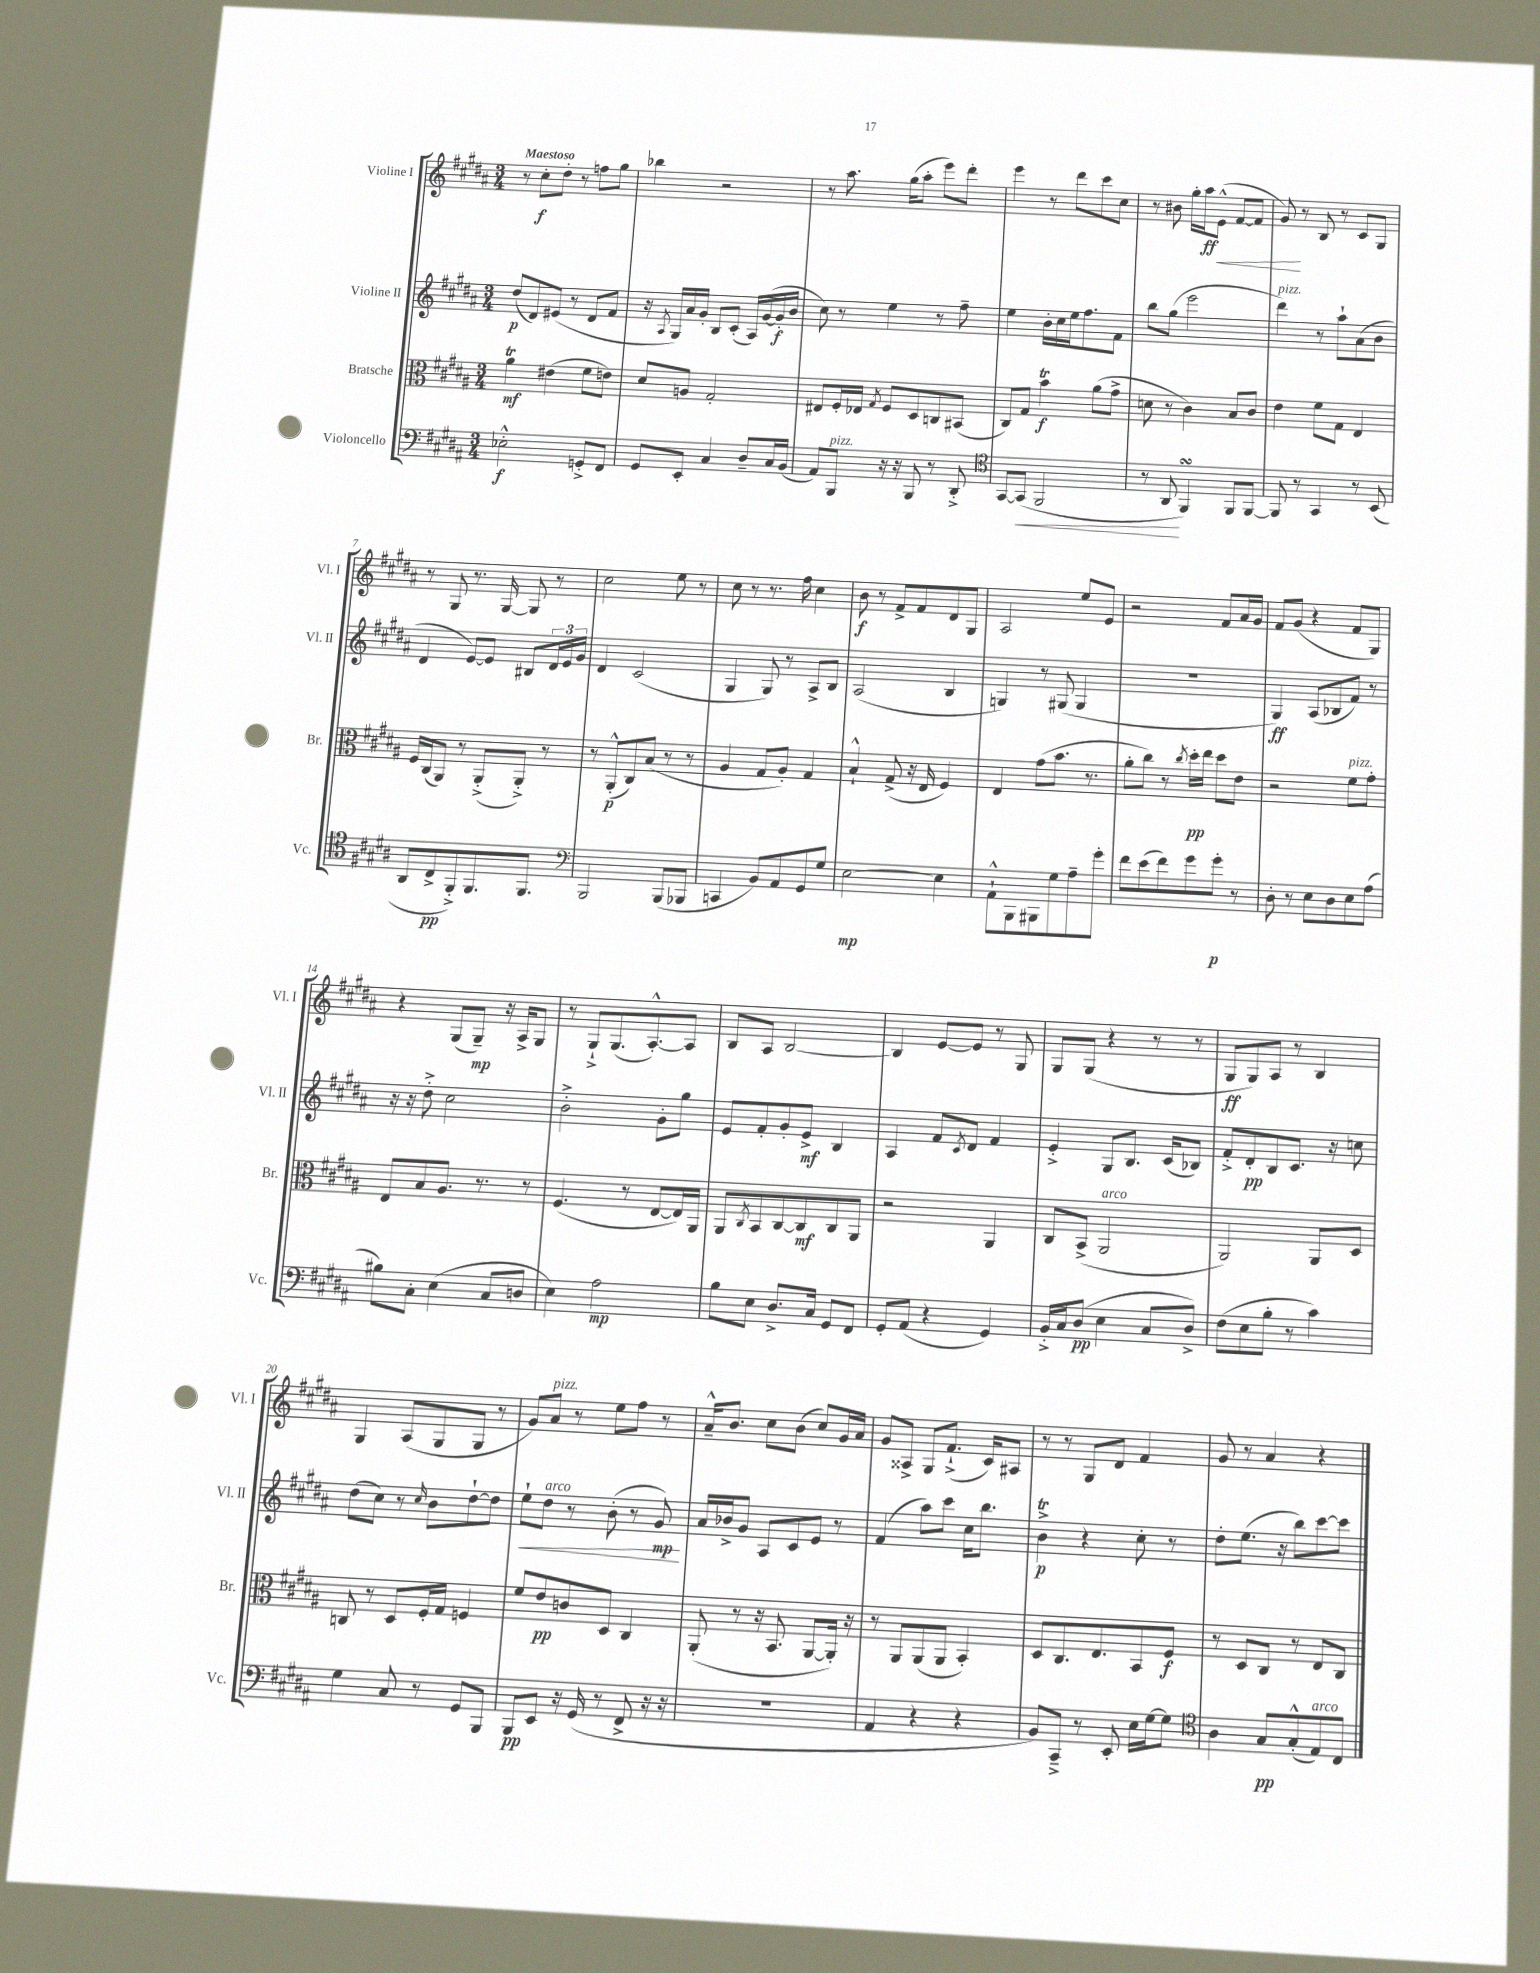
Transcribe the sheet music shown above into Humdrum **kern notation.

**kern	**kern	**kern	**kern
*staff4	*staff3	*staff2	*staff1
*clefF4	*clefC3	*clefG2	*clefG2
*k[f#c#g#d#a#]	*k[f#c#g#d#a#]	*k[f#c#g#d#a#]	*k[f#c#g#d#a#]
*M3/4	*M3/4	*M3/4	*M3/4
2E-'^^\	4a#\	(8dd#/L	8r
.	.	8d#/)	8cc#'\L
.	(4e#\	(8e#/J	8dd#'\J
.	.	8r	8r
8GG'^/L	8f#\L	8d#/L	8ff\L
8FF#/J	8e\J)	8f#/J	8gg#\J
=	=	=	=
8GG#/L	8d#/L	16r	4bb-\
.	.	8qA#/	.
.	.	16G#/LL)	.
8EE'/J	8A/J	16a#/	.
.	.	16g#'/JJ	.
4C#/	2G#'/	8B/L	2r
.	.	(8c#'/J	.
8D#~/L	.	16A#/LL)	.
.	.	([16g#/	.
16C#/L	.	16g#'/]	.
(16BB/JJ	.	16b/JJ	.
=	=	=	=
8AA#/L)	8E#/L	8cc#\)	8r
8BBB/J	16F#'/L	8r	8.aa#\
.	16E-/JJ	.	.
.	8qG#/	.	.
16r	8F#/L	4ee\	.
16r	.	.	(16gg#\LK
8BBB/	8D#/	.	8aa#'\J
8r	8C/	8r	8eee\L)
8DD#'^/	(8BB#/J	8ff#~\	8ddd#'\J
=	=	=	=
*clefC4	*	*	*
[8GG#/L	8C#/L)	4ee\	4eee\
(8GG#/]J	8G#/J	.	.
2FF#/	4b\	16b'\LL	8r
.	.	16cc#\	.
.	.	16ee\J	8ddd#\L
.	.	8.ff#\	.
.	(8a#\L	.	8ccc#\
.	8g#^\J	8f#\J	8cc#\J
=	=	=	=
8r	8d\	8bb\L	8r
8AA#/	8r	(8gg#\J	8b#\
4FF#/)	4c#\)	2eee\	16gg#'\LL
.	.	.	16aa#\J
.	.	.	(8e^^\J
8FF#/L	8B/L	.	[8f#/L
[8FF#/J	8c#/J	.	8f#/]J
=	=	=	=
8FF#/]	4e\	4ddd#\)	8g#/)
8r	.	.	8r
4GG#/	8f#\L	8r	8B/
.	8G#\J	8aa#`\L	8r
8r	4E/	(8a#\	8c#/L
(8BB/	.	8b\J	8G#/J
=	=	=	=
8AA#/L	16F#/LL	4d#/	8r
.	(16C#/J	.	.
8C#^/	8AA#/J)	.	8G#/
8FF#'^/)	8r	[8e/L)	8.r
8.FF#/	(8AA#'^/L	8e/]J	.
.	.	.	[16G#/
.	8AA#'^/J)	8B#/L	8G#/]
8.FF#/J	.	.	.
.	8r	24d#/L	8r
.	.	24e/	.
.	.	24g#/JJ	.
=	=	=	=
*clefF4	*	*	*
2BBB/	8r	4d#/	2cc#\
.	(8AA#'^^/L	.	.
.	8C#/)	(2c#/	.
.	(8B/J	.	.
(8BBB/L	8r	.	8ee\
8BBB-/J	8r	.	8r
=	=	=	=
4CC/	4A#/	4G#/	8cc#\
.	.	.	8r
8BB/L)	8G#/L	8G#/)	8.r
8AA#/	8A#'/J)	8r	.
.	.	.	16ff#\
8GG#/	4G#/	8A#^/L	4cc#\
8G#/J	.	8B/J	.
=	=	=	=
[2E\	4B`^^/	(2A#/	8b\
.	.	.	8r
.	(8G#^/	.	8f#^/L
.	16r	.	8f#/
.	16E/	.	.
4E\]	4F#/)	4B/	8d#/
.	.	.	8G#/J
=	=	=	=
8AA#`^^\L	4E/	4G/)	2A#/
8BBB\	.	.	.
8BBB#\	(8g#\L	8r	.
8G#\	8.b\J	(8G#/	.
8A#~\	.	4G#/	8ee/L
.	8.r	.	.
8g#'\J	.	.	8e/J
=	=	=	=
8f#\L	8a#'\L	2.r	2r
(8e\	8cc#\J)	.	.
8f#\)	8r	.	.
.	8qcc#/	.	.
8g#\	16dd#'\LL	.	.
.	16ee\JJ	.	.
8g#'\J	8dd#\L	.	8f#/L
8r	8e\J	.	16a#/L
.	.	.	16g#/JJ
=	=	=	=
8D#'\	2r	4G#/)	8f#/L
8r	.	.	(8g#/J
8E\L	.	(8A#/L	4r
8D#\	.	8B-/	.
8E\	8f#\L	8f#/J)	8f#/L
(8A#\J	8g#'\J	8r	8G#/J)
=	=	=	=
8B#\L)	8E/L	16r	4r
.	.	16r	.
8C#'\J	8B/	8dd#'^\	.
(4E\	8.A#/J	2cc#\	(8G#/L
.	.	.	8G#~/J)
.	8.r	.	.
8C#/L	.	.	16r
.	.	.	16A#^/LK
8D/J	8r	.	8G#/J
=	=	=	=
4E\)	(4.F#/	2b'^\	8r
.	.	.	8G#`^/L
2A#\	.	.	(8.G#/
.	8r	.	.
.	.	.	[8.A#'^^/)
.	[8E/L	8g#'\L	.
.	16E/]L)	8gg#\J	8A#/]J
.	16AA#/JJ	.	.
=	=	=	=
8B\L	8AA#/L	8e/L	8B/L
.	8qC#/	.	.
8E\J	8BB/	8f#'/	8A#/J
8.D#^/L	[8C#/	8g#'/	[2B/
.	8C#/]	8e^/J	.
16C#/Jk	.	.	.
8GG#/L	8C#/	4B/	.
8FF#/J	8AA#/J	.	.
=	=	=	=
8GG#'/L	2r	4A#/	4B/]
(8AA#/J	.	.	.
4r	.	8f#/L	[8e/L
.	.	8qc#/	.
.	.	8d#/J	8e/]J
4GG#/)	4AA#/	4f#/	8r
.	.	.	8G#/
=	=	=	=
16BB'^/LL	8C#/L	4e'^/	8G#/L
16C#/J	.	.	.
(8D#/J	(8BB^/J	.	(8G#/J
4E\	2AA#/	8G#/L	4r
.	.	8.B/J	.
8C#/L	.	.	8r
.	.	(16c#/LK	.
8D#^/J)	.	8B-/J)	8r
=	=	=	=
(8F#\L	2AA#/)	8f#'^/L	8G#/L
8E\	.	8d#'/	8G#/)
8B'\J	.	8B/	8A#/J
8r	.	8.c#/J	8r
4c#\)	8AA#/L	.	4B/
.	.	16r	.
.	8D#/J	8cc\	.
=	=	=	=
4G#\	8C/	(8dd#\L	4G#/
.	8r	8cc#\J)	.
8C#/	8D#/L	8r	(8A#/L
.	.	16qqcc#/	.
8r	16F#'/L	8b\L	8G#/
.	16G#/JJ	.	.
8GG#/L	4F/	[8dd#`\	8G#/J
8BBB/J	.	8dd#\]J	8r
=	=	=	=
8BBB/L	8f#/L	8ee`\L	8g#/L)
8EE/J	8e/	8dd#\J	8a#/J
16r	8c/	8r	8r
(16GG#/	.	.	.
8r	8D#/J	(8b'\	8ee\L
8FF#^/	4C#/	8r	8ff#\J
16r	.	8g#/)	8r
16r	.	.	.
=	=	=	=
2.r	(8AA#'/	16a#/LL	16a#~^^/LK
.	.	16b-^/J	8.b/J
.	8r	8g#/J	.
.	16r	8A#/L	8cc#\L
.	8.BB/	.	.
.	.	8c#/	(8b\J
.	[8AA#/L	8e/J	8cc#/L)
.	16AA#'/]Jk)	8r	16g#/L
.	16r	.	16a#/JJ
=	=	=	=
4AA#/	8r	(4f#/	8g#/L
.	8AA#/L	.	8A##^/J
4r	(8AA#/	8aa#\L)	8G#/L
.	8AA#/J	8ccc#\J	(8.f#`^/J
4r	4BB'/)	16cc#\LK	.
.	.	8.bb\J	16c#/LK)
.	.	.	8A#/J
=	=	=	=
8BB/L)	8D#/L	4b^\	8r
8CC#~^/J	8.C#/	.	8r
8r	.	4r	8G#/L
.	8.E/	.	.
8EE'/	.	.	8d#/J
16E\LL	8BB/	8cc#'\	4f#/
[16G#\J	.	.	.
8G#\]J	8F#/J	8r	.
=	=	=	=
*clefC4	*	*	*
4A#\	8r	8dd#'\L	8g#/
.	8D#/L	(8.ee\J	8r
8G#/L	8C#/J	.	4a#/
.	.	16r	.
(8G#'^^/	8r	8bb\L)	.
8E/)	8E/L	[8ccc#\	4r
8C#/J	8C#/J	8ccc#\]J	.
==	==	==	==
*-	*-	*-	*-
